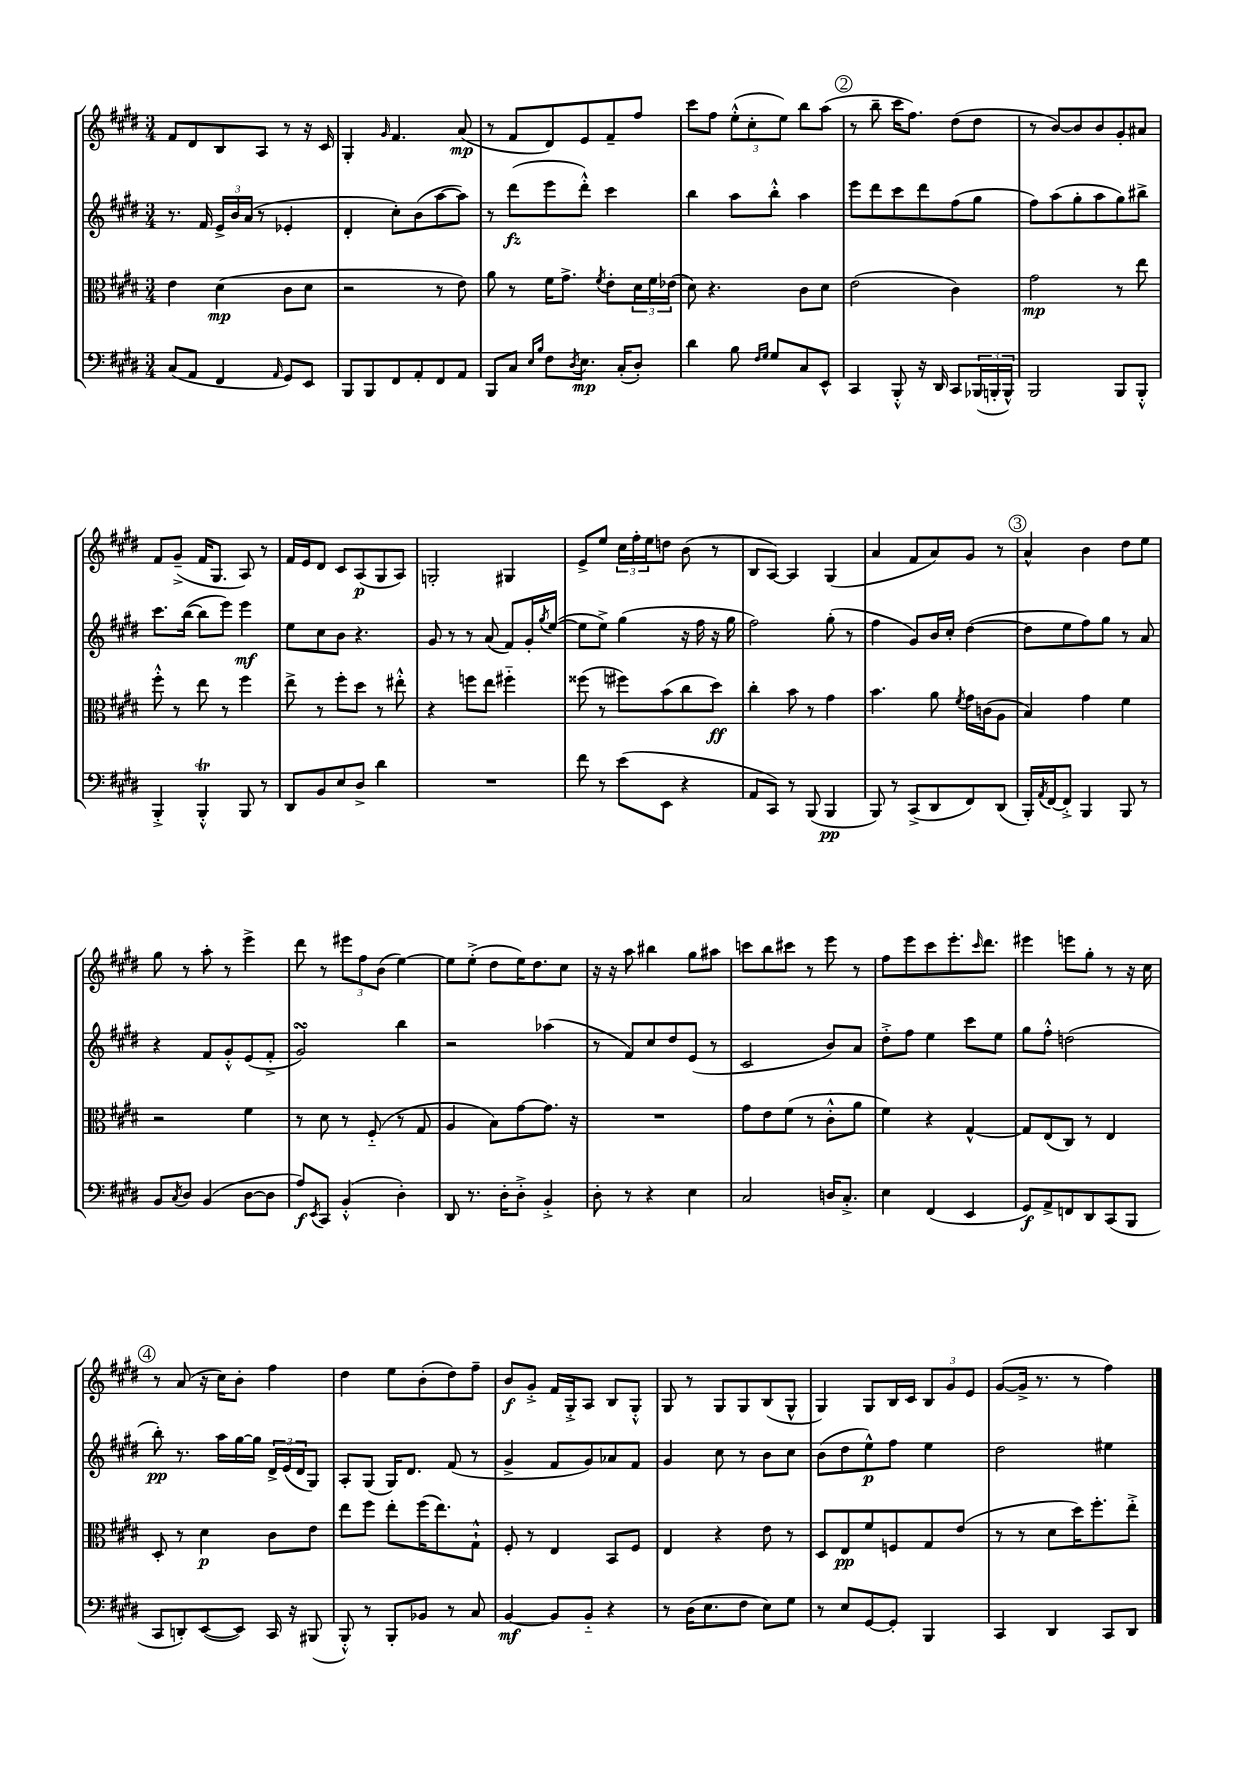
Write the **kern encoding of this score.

**kern	**kern	**kern	**kern
*staff4	*staff3	*staff2	*staff1
*clefF4	*clefC3	*clefG2	*clefG2
*k[f#c#g#d#]	*k[f#c#g#d#]	*k[f#c#g#d#]	*k[f#c#g#d#]
*M3/4	*M3/4	*M3/4	*M3/4
(8C#	4e	8.r	8f#
8AA	.	.	8d#
.	.	16f#	.
4FF#	(4d#	24e^	8B
.	.	24b	.
.	.	(24a	.
.	.	8r	8A
16qqAA	.	.	.
8GG#)	8c#	4e-'	8r
8EE	8d#	.	16r
.	.	.	16c#
=	=	=	=
8BBB	2r	4d#'	4G#'
8BBB	.	.	.
.	.	.	16qqg#
8FF#	.	8cc#')	4.f#
8AA'	.	(8b	.
8FF#	8r	[8aa	.
8AA	8e)	8aa])	(8a
=	=	=	=
8BBB	8a	8r	8r
8C#	8r	(8ddd#	8f#
16qqE	.	.	.
16qqB	.	.	.
8F#	16f#	8eee	8d#)
.	8.g#^	.	.
8qD#	.	.	.
8.E	.	8ddd#'^^)	8e
.	8qf#	.	.
.	8e'	4ccc#	8f#~
(16C#'	.	.	.
8D#')	24d#	.	8ff#
.	24f#	.	.
.	(24e-	.	.
=	=	=	=
4d#	8d#)	4bb	8ccc#
.	4.r	.	8ff#
8B	.	8aa	(12ee'^^
.	.	.	12cc#'
16qqF#	.	.	.
16qqG#	.	.	.
8G#	.	8bb'^^	.
.	.	.	12ee)
8C#	8c#	4aa	8bb
8EE^^	8d#	.	(8aa
=	=	=	=
4CC#	(2e	8eee	8r
.	.	8ddd#	8bb~
8BBB'^^	.	8ccc#	16ccc#
.	.	.	8.ff#)
16r	.	8ddd#	.
16DD#	.	.	.
8CC#	4c#)	(8ff#	(8dd#
(24BBB-	.	8gg#	8dd#
24BBB'	.	.	.
24BBB^^)	.	.	.
=	=	=	=
2BBB	2g#	8ff#)	8r
.	.	(8aa	[8b)
.	.	8gg#'	8b]
.	.	8aa	8b
8BBB	8r	8gg#)	8g#'
8BBB'^^	8ee	8bb#^	8a#
=	=	=	=
4BBB'^	8ff#'^^	8.ccc#	8f#
.	8r	.	(8g#~^
.	.	([16bb	.
4BBB'^^	8ee	8bb]	16f#
.	.	.	8.G#
.	8r	8eee)	.
8BBB	4ff#	4eee	8A)
8r	.	.	8r
=	=	=	=
8DD#	8ee^	8ee	16f#
.	.	.	16e
8BB	8r	8cc#	8d#
8E	8ff#'	8b	8c#
8D#^	8dd#	4.r	(8A
4d#	8r	.	8G#
.	8ee#'^^	.	8A)
=	=	=	=
2.r	4r	8g#	2G'
.	.	8r	.
.	8ff	8r	.
.	8ee	(8a	.
.	4ff#'~	8f#)	4G#
.	.	16g#'	.
.	.	8qgg#	.
.	.	([16ee	.
=	=	=	=
8f#	(8ff##	8ee]	8e^
8r	8r	8ee^)	8ee
(8e	8ff#)	(4gg#	24cc#
.	.	.	24ff#'
.	.	.	24ee
8EE	(8b	.	8dd
4r	8cc#	16r	(8b
.	.	16ff#	.
.	8dd#)	16r	8r
.	.	16gg#	.
=	=	=	=
8AA	4cc#'	2ff#)	8B
8CC#)	.	.	[8A)
8r	8b	.	4A]
(8BBB	8r	.	.
4BBB	4g#	(8gg#'	(4G#
.	.	8r	.
=	=	=	=
8BBB)	4.b	4ff#	4a
8r	.	.	.
(8CC#^	.	8g#)	8f#
8DD#	8a	16b	8a)
.	.	16cc#'	.
.	8qf#	.	.
8FF#)	16g#	([4dd#	8g#
.	(16c	.	.
(8DD#	8A	.	8r
=	=	=	=
16BBB')	4B)	8dd#]	4a^^
8qAA	.	.	.
[16FF#	.	.	.
8FF#'^]	.	8ee	.
4BBB	4g#	8ff#)	4b
.	.	8gg#	.
8BBB	4f#	8r	8dd#
8r	.	8a	8ee
=	=	=	=
8BB	2r	4r	8gg#
8qC#	.	.	.
8D#	.	.	8r
(4BB	.	8f#	8aa'
.	.	8g#'^^	8r
[8D#	4f#	(8e	4eee^
8D#]	.	8f#'^	.
=	=	=	=
8A)	8r	2g#)	8ddd#
8qEE	.	.	.
8CC#	8d#	.	8r
(4BB'^^	8r	.	12eee#
.	.	.	12ff#
.	(8F#'~	.	.
.	.	.	(12b
4D#')	8r	4bb	[4ee)
.	8G#	.	.
=	=	=	=
8DD#	4A	2r	8ee]
8.r	.	.	(8ee'^
.	8B)	.	8dd#
16D#'	.	.	.
8D#'^	[8g#	.	16ee)
.	.	.	8.dd#
4BB'^	8.g#]	(4aa-	.
.	.	.	8cc#
.	16r	.	.
=	=	=	=
8D#'	2.r	8r	16r
.	.	.	16r
8r	.	8f#)	8aa
4r	.	8cc#	4bb#
.	.	8dd#	.
4E	.	(8e	8gg#
.	.	8r	8aa#
=	=	=	=
2C#	8g#	2c#	8ccc
.	8e	.	8bb
.	(8f#	.	8ccc#
.	8r	.	8r
16D	8c#'^^	8b)	8eee
8.C#'^	.	.	.
.	8a	8a	8r
=	=	=	=
4E	4f#)	8dd#'^	8ff#
.	.	8ff#	8eee
(4FF#	4r	4ee	8ccc#
.	.	.	8.eee'
4EE	[4G#^^	8ccc#	.
.	.	.	16qqccc#
.	.	.	8.ddd#
.	.	8ee	.
=	=	=	=
8GG#)	8G#]	8gg#	4eee#
8AA^	(8E	8ff#'^^	.
8FF	8C#)	(2dd	8eee
8DD#	8r	.	8gg#'
(8CC#	4E	.	8r
8BBB	.	.	16r
.	.	.	16cc#
=	=	=	=
8CC#	8D#'	8bb')	8r
8DD')	8r	8.r	(8a
([8EE	4d#	.	16r
.	.	16aa	16cc#)
8EE])	.	[16gg#	8b'
.	.	16gg#]	.
16CC#	8c#	24d#^	4ff#
.	.	(24e	.
16r	.	.	.
.	.	24d#	.
(8BBB#	8e	8G#)	.
=	=	=	=
8BBB'^^)	8ee	8A'	4dd#
8r	8ff#	(8G#	.
8BBB'	8ee'	16G#)	8ee
.	.	8.d#	.
8BB-	(16ff#	.	(8b'
.	8.ee)	.	.
8r	.	(8f#	8dd#)
8C#	8G#`^^	8r	8ff#~
=	=	=	=
[4BB	8F#'	4g#^	8b
.	8r	.	8g#'^
8BB]	4E	8f#	16f#
.	.	.	16G#'^
8BB'~	.	8g#)	8A
4r	8BB	8a-	8B
.	8F#	8f#	8G#'^^
=	=	=	=
8r	4E	4g#	8G#
(16D#	.	.	8r
8.E	.	.	.
.	4r	8cc#	8G#
8F#	.	8r	8G#
8E)	8e	8b	(8B
8G#	8r	8cc#	8G#^^
=	=	=	=
8r	8D#	(8b	4G#)
8E	8E	8dd#	.
[8GG#	8f#	8ee^^)	8G#
8GG#']	8F	8ff#	16B
.	.	.	16c#
4BBB	8G#	4ee	12B
.	.	.	12g#
.	(8e	.	.
.	.	.	12e
=	=	=	=
4CC#	8r	2dd#	([8g#
.	8r	.	16g#^]
.	.	.	8.r
4DD#	8d#	.	.
.	16dd#)	.	8r
.	8.ff#'	.	.
8CC#	.	4ee#	4ff#)
8DD#	8ee'^	.	.
==	==	==	==
*-	*-	*-	*-
